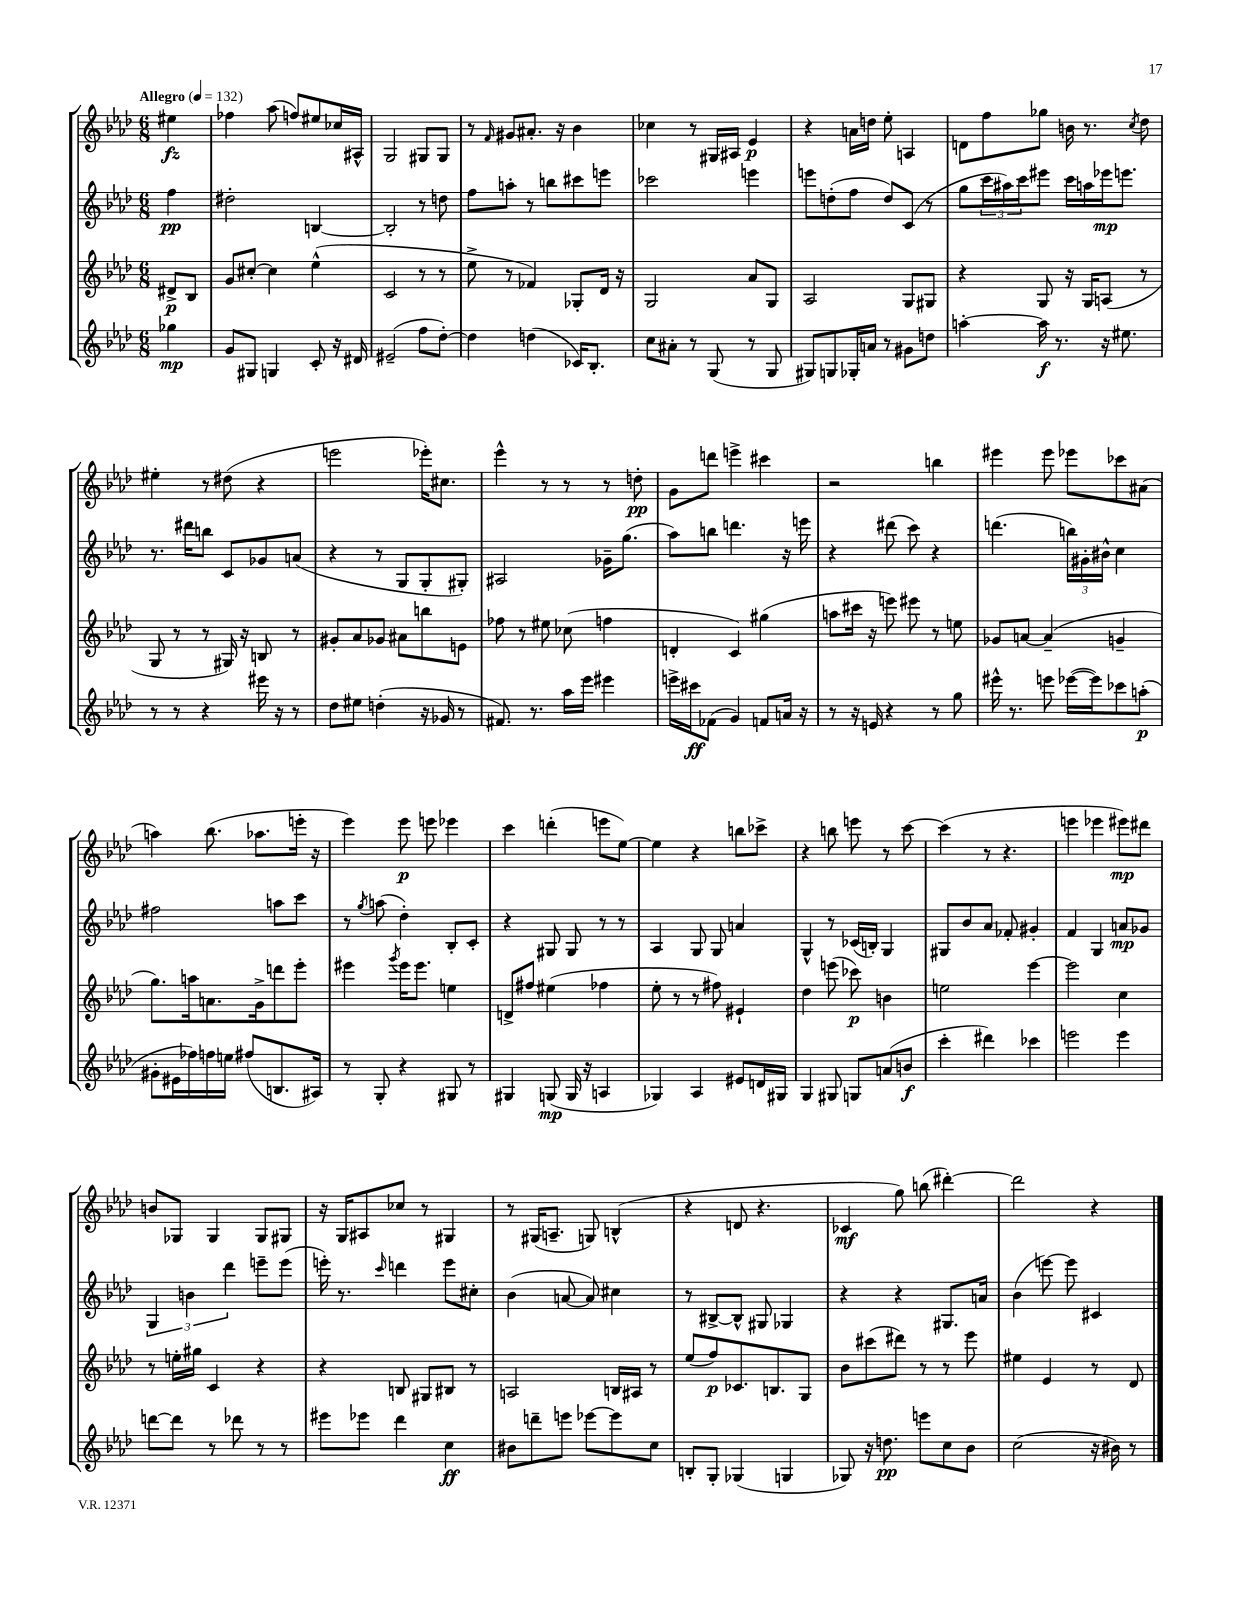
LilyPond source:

<<
\new StaffGroup <<
\new Staff = "s0" {
    \clef treble \key aes \major \numericTimeSignature \time 6/8 \partial 4 \tempo "Allegro" 4 = 132
    eis''4\fz |
    fes''4 aes''8( f''8) eis''8 ces''16 ais16-^ |
    g2 gis8 gis8 |
    r8 \grace { f'16 } gis'8 ais'8.-. r16 bes'4 |
    ces''4 r8 gis16 ais16 ees'4\p |
    r4 a'16 d''16 ees''8-. a4 |
    d'8 f''8 ges''8 b'16 r8. \acciaccatura { c''8 } des''8 |
    eis''4-. r8 dis''8( r4 |
    e'''2 ees'''16-.) cis''8. |
    ees'''4-^ r8 r8 r8 d''8-.\pp |
    g'8 d'''8 e'''4-> cis'''4 |
    r2 b''4 |
    eis'''4 eis'''8 ees'''8 ces'''8 ais'8( |
    a''4) bes''8.( aes''8. e'''16-. r16 |
    ees'''4) ees'''8\p e'''8 ees'''4 |
    c'''4 d'''4-.( e'''8 ees''8~) |
    ees''4 r4 b''8 ces'''8-> |
    r4 b''8 e'''8 r8 c'''8~ |
    c'''4( r8 r4. |
    e'''4 ees'''4 eis'''8\mp) dis'''8 |
    b'8 ges8 ges4 ges8 gis8 |
    r16 g16 ais8 ces''8 r8 gis4 |
    r8 gis16( a8.-- g8) b4-^( |
    r4 d'8 r4. |
    ces'4\mf g''8) b''8( dis'''4~-.) |
    dis'''2 r4 \bar "|." |
}
\new Staff = "s1" {
    \clef treble \key aes \major \numericTimeSignature \time 6/8 \partial 4
    f''4\pp |
    dis''2-. b4~ |
    b2-. r8 d''8 |
    f''8 a''8-. r8 b''8 cis'''8 e'''8 |
    ces'''2 e'''4 |
    e'''8 d''8-.( f''8 d''8) c'8( r8 |
    g''8 \tuplet 3/2 { c'''16 ais''16) c'''16 } eis'''8 c'''16 a''16 ees'''16\mp e'''8. |
    r8. dis'''16 b''8 c'8 ges'8 a'8( |
    r4 r8 g8 g8-. gis8-.) |
    ais2 ges'16-- g''8.( |
    aes''8) b''8 d'''4. r16 e'''16 |
    r4 dis'''8( c'''8) r4 |
    d'''4.( \tuplet 3/2 { b''16) gis'16-. bis'16-^ } c''4 |
    fis''2 a''8 c'''8 |
    r8 \acciaccatura { g''8 } a''8( des''4-.) bes8-. c'8-. |
    r4 gis8 gis8 r8 r8 |
    aes4 g8 g8 a'4 |
    g4-^ r8 ces'16( b16-.) g4 |
    gis8 bes'8 aes'8 fes'8-. gis'4-. |
    f'4 g4 a'8\mp ges'8 |
    \tuplet 3/2 { g4 b'4 des'''4 } e'''8-- e'''8( |
    e'''16-.) r8. \grace { c'''16 } d'''4 e'''8 cis''8-. |
    bes'4( a'8~ a'8) cis''4 |
    r8 bis8~-> bis8-^ gis8 ges4 |
    r4 r4 gis8. a'16 |
    bes'4( e'''8~) e'''8 cis'4 \bar "|." |
}
\new Staff = "s2" {
    \clef treble \key aes \major \numericTimeSignature \time 6/8 \partial 4
    dis'8->\p bes8 |
    g'8 cis''8~-. cis''4 ees''4-^( |
    c'2 r8 r8 |
    ees''8-> r8 fes'4) ges8-. des'16 r16 |
    g2 aes'8 g8 |
    aes2 g8 gis8 |
    r4 g8 r16 g16 a8( r8 |
    g8 r8 r8 gis16) r16 b8 r8 |
    gis'8-. aes'8 ges'8 ais'8 b''8 e'8 |
    fes''8 r8 eis''8 ces''8( f''4 |
    d'4-. c'4) gis''4( |
    a''8 cis'''16 r16 e'''8) eis'''8 r8 e''8 |
    ges'8 a'8~ a'4--( g'4-- |
    g''8.) a''16 a'8. g'16-> d'''8 ees'''8-. |
    eis'''4 \acciaccatura { g'''8 } eis'''16 eis'''8. e''4 |
    d'8-> fis''8 eis''4( fes''4 |
    ees''8-. r8 r8 fis''8) eis'4-! |
    des''4 e'''8( ces'''8\p) b'4 |
    e''2 ees'''4~ |
    ees'''2 c''4 |
    r8 e''16-. gis''16 c'4 r4 |
    r4 b8 gis8 bis8 r8 |
    a2 b16 ais16 r8 |
    ees''8( f''8\p) ces'8. b8. g8 |
    bes'8 cis'''8( dis'''8) r8 r8 ees'''8 |
    eis''4 ees'4 r8 des'8 \bar "|." |
}
\new Staff = "s3" {
    \clef treble \key aes \major \numericTimeSignature \time 6/8 \partial 4
    ges''4\mp |
    g'8 gis8 g4 c'8-. r16 dis'16 |
    eis'2--( f''8 des''8~-.) |
    des''4 d''4( ces'16) bes8.-. |
    c''8 ais'8-. r8 g8( r8 g8 |
    gis8) g8 ges16-. a'16 r8 gis'8 d''8 |
    a''4~-. a''16\f r8. r16 eis''8. |
    r8 r8 r4 eis'''16 r16 r8 |
    des''8 eis''8 d''4-.( r16 ges'16 r8 |
    fis'8.) r8. aes''16 ees'''16 eis'''4 |
    e'''16-> cis'''16\ff fes'8( g'4) f'8 a'16 r16 |
    r8 r16 e'16 r4 r8 g''8 |
    eis'''16-^ r8. e'''8 ees'''16~( ees'''16) ces'''8 a''8-.\p( |
    gis'8-. eis'16 fes''16) f''16 e''16 fis''8( b8. ais16) |
    r8 g8-. r4 gis8 r8 |
    gis4 g8\mp( g16 r16 a4 |
    ges4) aes4 eis'8 d'16 gis16 |
    g4 gis8 g8 a'8( b'8\f |
    c'''4-. dis'''4) ces'''4 |
    e'''2 e'''4 |
    d'''8~ d'''8 r8 des'''8 r8 r8 |
    eis'''8 ees'''8 des'''4 c''4\ff |
    bis'8 d'''8-- e'''8 ees'''8~ ees'''8 c''8 |
    b8-. g8-. ges4( g4 |
    ges8) r16 d''8.\pp e'''8 c''8 bes'8 |
    c''2( r16 bis'16) r8 \bar "|." |
}
>>
>>
\layout { \context { \Score \remove "Bar_number_engraver" } }
